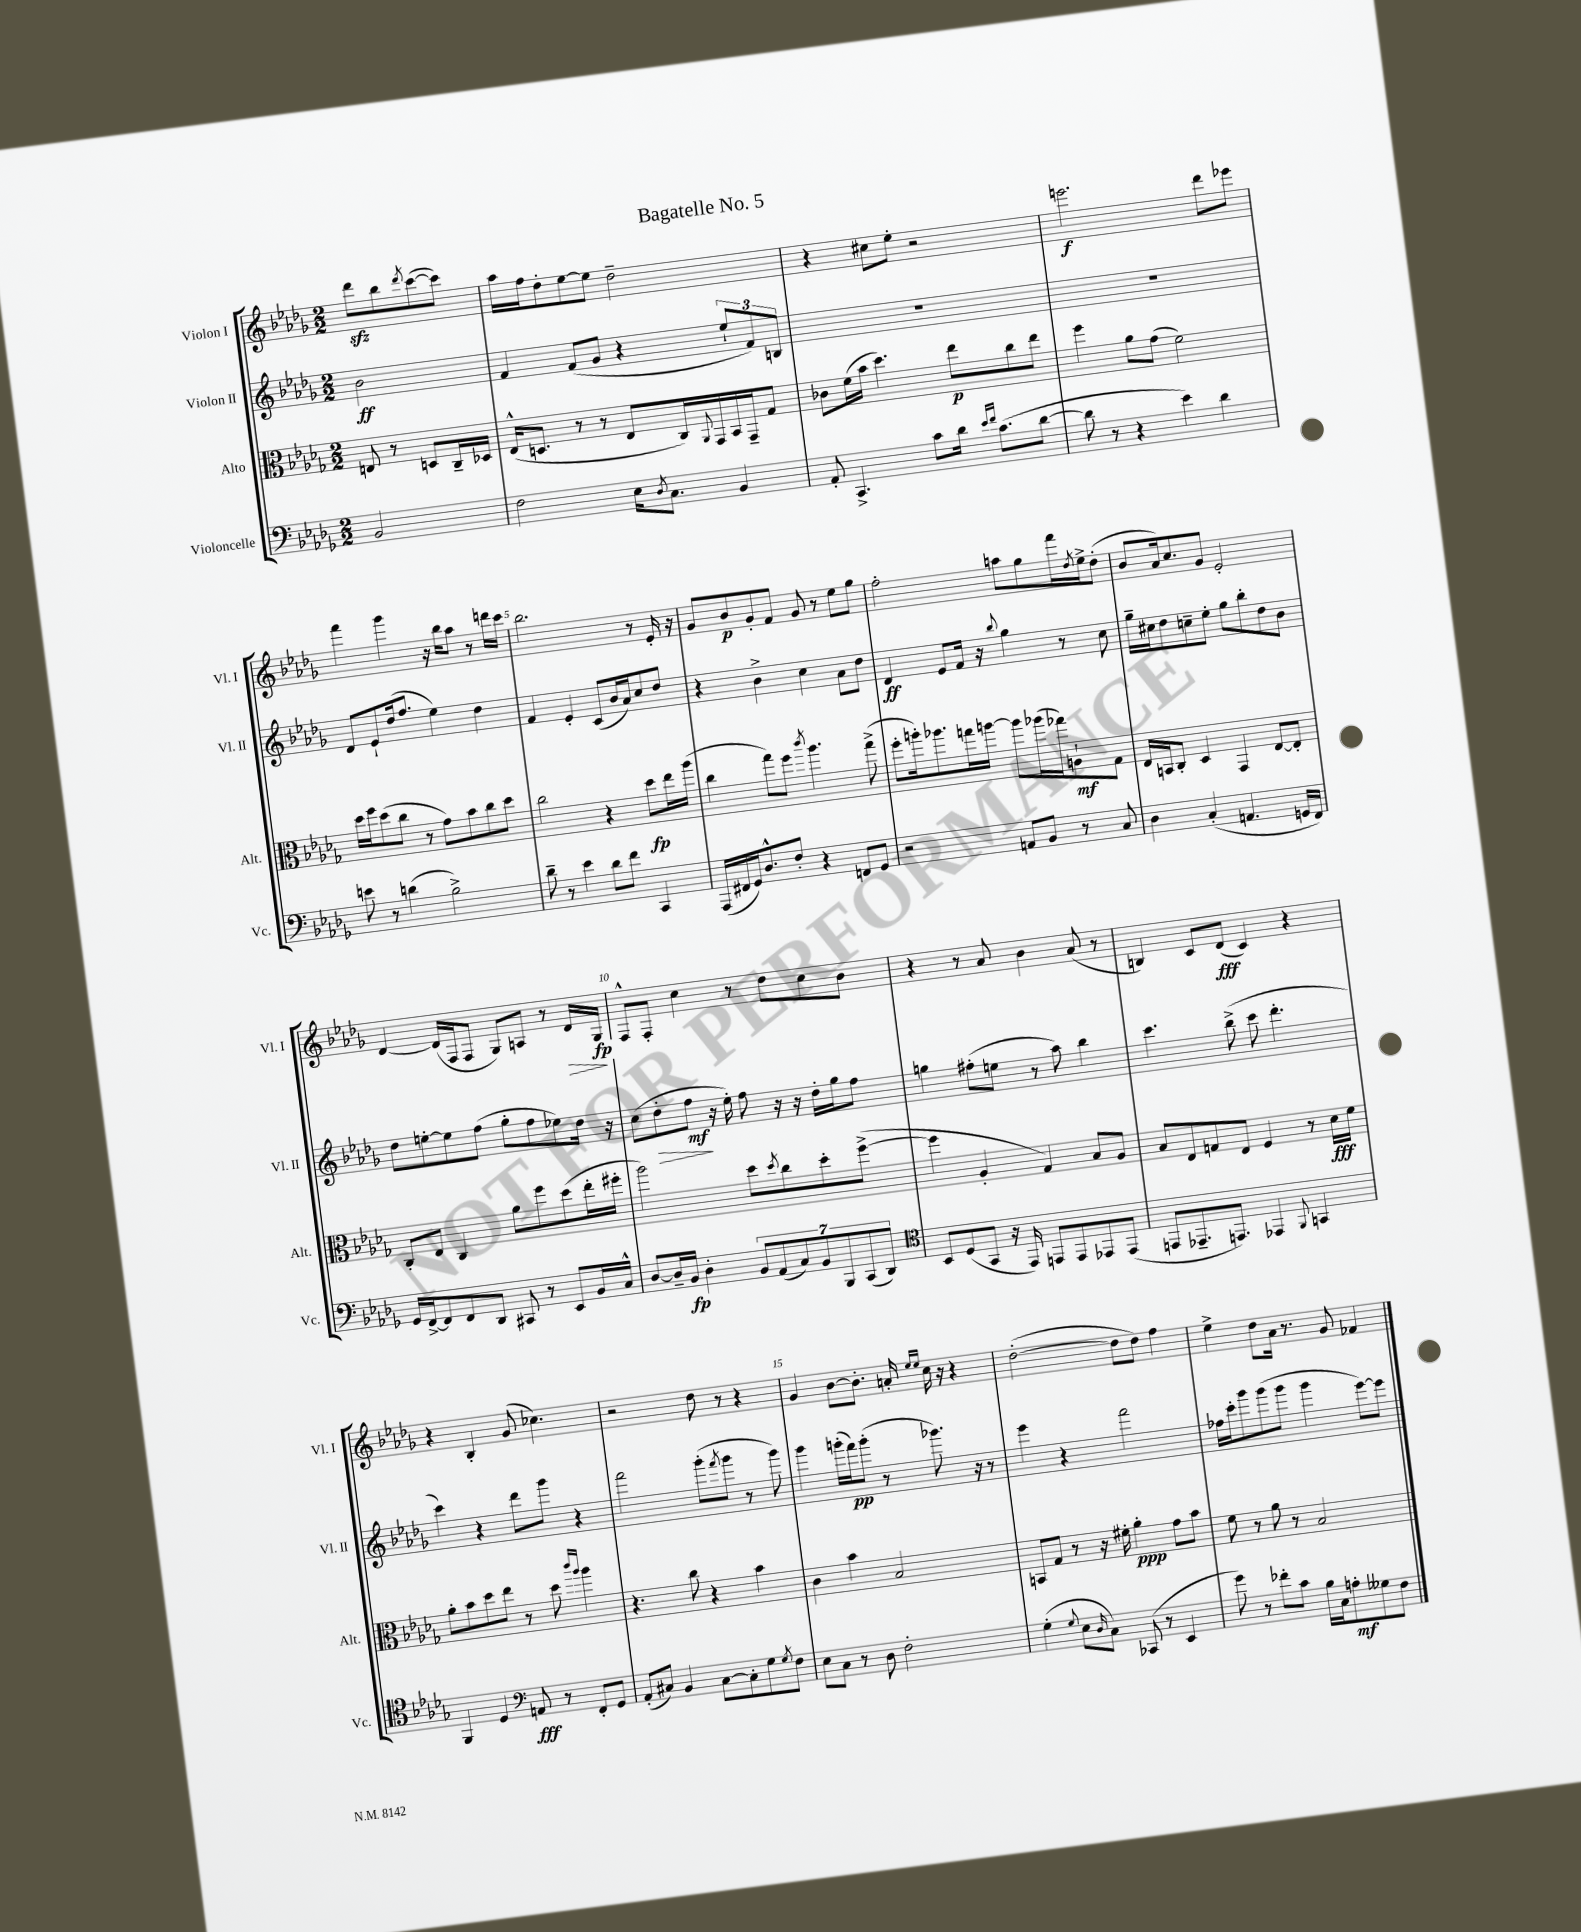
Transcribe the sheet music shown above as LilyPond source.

\header { title = "Bagatelle No. 5" }
<<
\new StaffGroup <<
\new Staff = "s0" \with { instrumentName = "Violon I" shortInstrumentName = "Vl. I" } {
    \clef treble \key des \major \numericTimeSignature \time 2/2 \partial 2
    des'''8\sfz bes''8 \acciaccatura { des'''8 } c'''8~( c'''8) |
    aes''16 f''16 des''8-. ees''8~ ees''8 des''2-- |
    r4 cis''8 ees''8-. r2 |
    e'''2.\f des'''8 ees'''8 |
    f'''4 ges'''4 r16 bes''16 aes''8 r8 d'''16 c'''16 |
    bes''2. r8 ees'16-. r16 |
    ges'8 bes'8\p ges'8-. f'8 ges'8 r8 ees''8 ges''8 |
    f''2-. a''8 ges''8 f'''16 \acciaccatura { des''8 } ees''16-> des''8-.( |
    bes'8 aes'16) c''8. ges'8 ees'2-. |
    des'4~ des'16( f16 f8 ges8) a8 r8 des'16\> ges16\fp\! |
    f8-^ f8-. c''4 r8 des''8 c''8 bes'8 |
    r4 r8 aes'8 bes'4 aes'8( r8 |
    b4) c'8 des'8\fff( c'4) r4 |
    r4 bes4-. ges'8( ces''4.) |
    r2 des''8 r8 r4 |
    ges'4 bes'8~ bes'8.-. a'16-. \grace { ees''16 ees''16 } c''16 r16 r4 |
    des''2~-.( des''8 des''8) f''4 |
    ees''4-> des''8 aes'16 r8. ges'8 fes'4 \bar "|." |
}
\new Staff = "s1" \with { instrumentName = "Violon II" shortInstrumentName = "Vl. II" } {
    \clef treble \key des \major \numericTimeSignature \time 2/2 \partial 2
    bes'2\ff |
    f'4 f'8( ges'8 r4 \tuplet 3/2 { ees''8-! f'8) b8 } |
    R1 |
    R1 |
    des'8 ees'8-! des''16( f''8. ees''4) des''4 |
    f'4 ees'4-. c'8( bes'16 aes'16) c''8 des''8 |
    r4 bes'4-> c''4 aes'8 des''8 |
    des'4\ff ees'8 f'16 r16 \appoggiatura { bes''8 } ges''4 r8 c''8 |
    ges''16-- cis''16 des''8 c''8-- ees''8-. ges''8 bes''8-. des''8 bes'8 |
    des''8 e''8~-. e''8 f''8( ges''8-. f''8 ees''8) des''16 r16 |
    c''8( des''8-.\> f''8\mf\! r16 ees''16-.) f''8 r16 r16 des''16-. ges''16 f''8 |
    g''4 fis''8-.( e''8 r8 aes''8) bes''4 |
    c'''4. bes''8->( c'''8 des'''4.-. |
    c'''4) r4 des'''8 ges'''8 r4 |
    f'''2 ges'''8-.( \acciaccatura { f'''8 } ges'''8 r8 ges'''8) |
    ges'''4 g'''16-.( f'''16\pp) g'''8-.( r8 ges'''8.) r16 r8 |
    ees'''4 r4 f'''2 |
    fes''16 c'''16-. ges'''8 ges'''8( ges'''8 ges'''4 ees'''8~) ees'''8 \bar "|." |
}
\new Staff = "s2" \with { instrumentName = "Alto" shortInstrumentName = "Alt." } {
    \clef alto \key des \major \numericTimeSignature \time 2/2 \partial 2
    e8 r8 d8 c16-- des16 |
    ees16-^( d8. r8 r8 ees8 c16) \appoggiatura { aes,8 } ges,16 bes,16 ges,16-- ges8 |
    ces'8 f'16( bes'16 des''4.) ees''8\p c''8 ees''8 |
    f''4 aes'8 ges'8( f'2) |
    des''16 f''16 des''8( c''8 r8 ges'8) bes'8 c''8 des''8 |
    c''2 r4 des''8\fp ees''16 aes''16( |
    c''4 ges''8) f''8 \acciaccatura { c'''8 } aes''4. ges''8->( |
    f''8-. a''16-.) aes''8. g''16 a''16~ a''8 aes''16( ges''16) a8-!\mf ges8 |
    ees16 b,16 c8-. des4 ges,4 ees8~ ees8-. |
    c8-. ees8 c4 aes'8 f''8 des''8( ees''16-. fis''16-. |
    aes''2) des''8 \acciaccatura { des''8 } c''8 des''8-. f''8~->( |
    f''4 aes4-. ges4) bes8 aes8 |
    bes8 ees8 g8 ees8 f4 r8 des'16\fff f'16 |
    aes'8-. bes'8 des''8 ees''8 r8 des''8 \grace { c'''16 aes''16 } aes''4 |
    r4. c''8 r4 bes'4 |
    c'4 bes'4 bes2 |
    b,8 ges8 r8 r16 fis'16-. aes'4-.\ppp ges'8 bes'8 |
    f'8 r8 aes'8 r8 bes2 \bar "|." |
}
\new Staff = "s3" \with { instrumentName = "Violoncelle" shortInstrumentName = "Vc." } {
    \clef bass \key des \major \numericTimeSignature \time 2/2 \partial 2
    bes,2 |
    f2 ees16 \acciaccatura { des8 } c8. bes,4 |
    aes,8-. c,4.-> c'8 des'16 \grace { ees'16 f'16 } c'8.( des'8~ |
    des'8 r8 r4 ees'4) des'4 |
    e'8 r8 d'4( bes2->) |
    des'8-- r8 ees'4 des'8 f'8 c,4 |
    aes,,16( fis,16 ges,16) des8.-^ f8-. r4 f,8 ges,8 |
    r2 a,8 bes,8 r8 c8 |
    des4 c4-.( a,4. g,16 f,16) |
    ges,16 f,16~-> f,8 f,8 des,8 cis,8 r8 ees,8 bes,16 c16-^ |
    des8~ des16-- bes,16\fp des4-. \tuplet 7/4 { bes,8 aes,8( c8) bes,8 bes,,8 c,8( des,8) } |
    \clef tenor bes,8 des8( ges,8 r16 ees,16) e,8 e,8 ees,8 ees,8( |
    e,8 ees,8.-- e,8.) ees,4 \appoggiatura { f,8 } g,4 |
    f,4 des4 \clef bass a,8\fff r8 f,8-. ges,8 |
    aes,8-.( cis8) bes,4 cis8~ cis8-. ges8 \acciaccatura { ges8 } f8 |
    ees8 c8 r8 des8 f2-. |
    ges4-.( \appoggiatura { ges8 } ees8 \grace { des16 } c8) ces,8( r8 ees,4 |
    ges'8) r8 fes'8-. c'8 bes16 c16 a8-.\mf geses8 f8 \bar "|." |
}
>>
>>
\layout { \context { \Score \override BarNumber.break-visibility = ##(#f #t #t) barNumberVisibility = #(every-nth-bar-number-visible 5) } }
